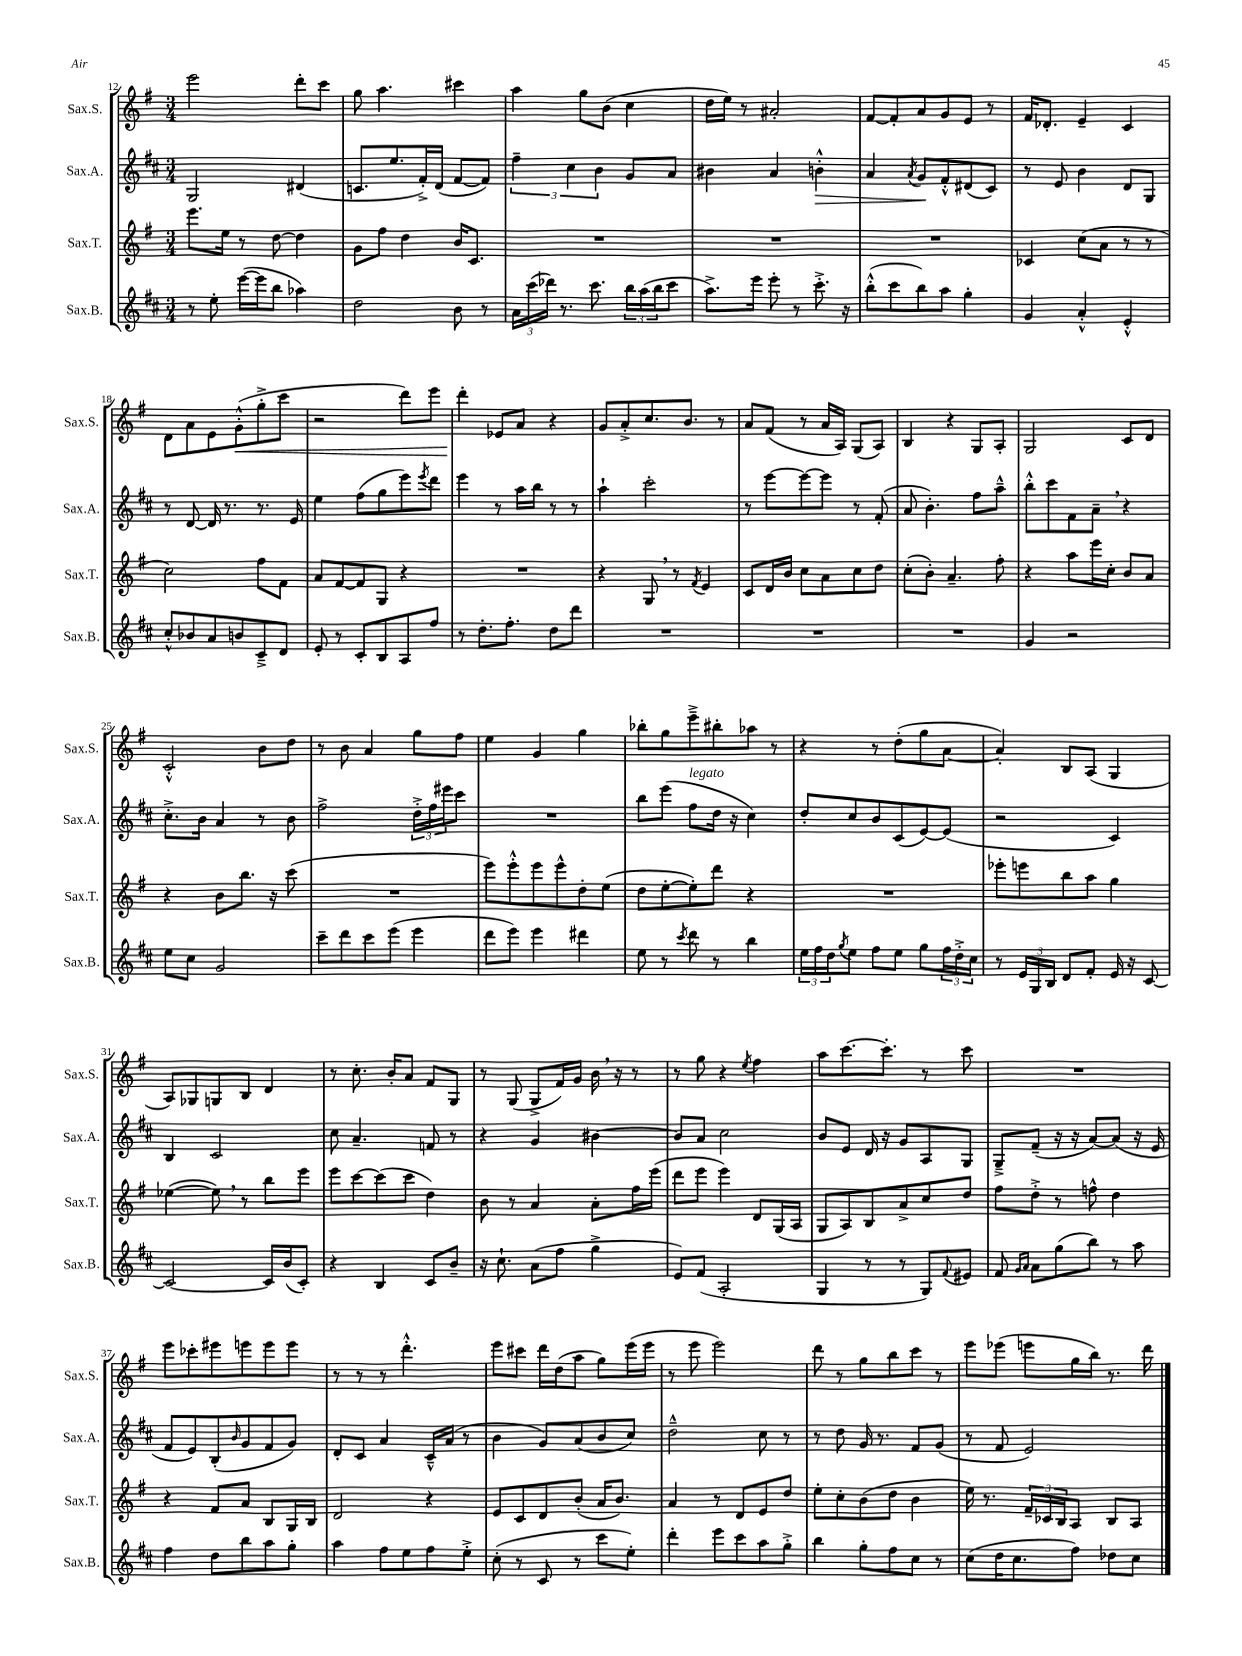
<<
\new StaffGroup <<
\new Staff = "s0" \with { instrumentName = "Sax.S." shortInstrumentName = "Sax.S." } {
    \clef treble \key g \major \numericTimeSignature \time 3/4
    e'''2 d'''8-. c'''8 |
    g''8 a''4. cis'''4 |
    a''4 g''8 b'8( c''4 |
    d''16 e''16) r8 ais'2-. |
    fis'8~ fis'8-. a'8 g'8 e'8 r8 |
    fis'16 des'8.-. e'4-- c'4 |
    d'8 a'8 e'8 g'8-.-^\<( g''8-.-> c'''8 |
    r2 d'''8) e'''8 |
    d'''4-.\! ees'8 a'8 r4 |
    g'8 a'8-.-> c''8. b'8. r8 |
    a'8 fis'8( r8 a'16 a16) g8( a8) |
    b4 r4 g8 a8-. |
    g2 c'8 d'8 |
    c'2-.-^ b'8 d''8 |
    r8 b'8 a'4 g''8 fis''8 |
    e''4 g'4 g''4 |
    bes''8-. g''8 e'''8---> bis''8-. aes''8 r8 |
    r4 r8 d''8-.( g''8 a'8~ |
    a'4-.) b8 a8( g4 |
    a8) ges8 g8 b8 d'4 |
    r8 c''8.-. b'16-. a'8 fis'8 g8 |
    r8 g8( g8-> fis'16) g'16 b'16 \breathe r16 r8 |
    r8 g''8 r4 \acciaccatura { e''8 } fis''4 |
    a''8 c'''8.~ c'''8.-. r8 c'''8 |
    R2. |
    e'''8 ces'''8-. eis'''8 e'''8 e'''8 e'''8 |
    r8 r8 r8 d'''4.-.-^ |
    e'''8 cis'''8 d'''16 d''16( a''8 g''8) e'''16( e'''16 |
    r8 e'''8 e'''2) |
    d'''8 r8 g''8 b''8 c'''8 r8 |
    e'''8 ees'''8( e'''8 g''16 b''16) r8. d'''16 \bar "|." |
}
\new Staff = "s1" \with { instrumentName = "Sax.A." shortInstrumentName = "Sax.A." } {
    \clef treble \key d \major \numericTimeSignature \time 3/4
    g2 dis'4( |
    c'8. e''8. fis'16-.->) d'16( fis'8~ fis'8) |
    \tuplet 3/2 { fis''4-- cis''4 b'4 } g'8 a'8 |
    bis'4 a'4 b'4-.-^\> |
    a'4 \acciaccatura { a'8 } g'8\! fis'8-.-^ dis'8( cis'8) |
    r8 e'8 b'4 d'8 g8 |
    r8 d'8~ d'16 r8. r8. e'16 |
    e''4 fis''8( g''8 e'''8) \acciaccatura { e'''8 } d'''8 |
    e'''4 r8 a''16 b''16 r8 r8 |
    a''4-! cis'''2-. |
    r8 e'''8~ e'''8~ e'''8 r8 fis'8-.( |
    a'8 b'4.-.) fis''8 a''8---^ |
    b''8-.-^ cis'''8 fis'8 a'8-- \breathe r4 |
    cis''8.-.-> b'16 a'4 r8 b'8 |
    fis''2-> \tuplet 3/2 { d''16-.-> fis''16 eis'''16 } cis'''8 |
    R2. |
    b''8 e'''8( fis''8^\markup { \italic "legato" } d''16 r16 cis''4) |
    d''8-. cis''8 b'8 cis'8( e'8~) e'8( |
    r2 cis'4) |
    b4 cis'2 |
    cis''8 a'4.-- f'8 r8 |
    r4 g'4 bis'4~ |
    bis'8 a'8 cis''2 |
    b'8 e'8 d'16 r16 g'8 a8 g8 |
    g8---> fis'8--( r16 r16 a'8~) a'8( r16 e'16 |
    fis'8 e'8) b8-.( \grace { b'16 } g'8 fis'8 g'8) |
    d'8-. cis'8 a'4 cis'16---^ a'16( r8 |
    b'4 g'8) a'8( b'8 cis''8) |
    d''2---^ cis''8 r8 |
    r8 d''8 g'16 r8. fis'8 g'8( |
    r8 fis'8 e'2) \bar "|." |
}
\new Staff = "s2" \with { instrumentName = "Sax.T." shortInstrumentName = "Sax.T." } {
    \clef treble \key g \major \numericTimeSignature \time 3/4
    e'''8. e''16 r8 d''8~ d''4 |
    g'8 fis''8 d''4 b'16 c'8. |
    R2. |
    R2. |
    R2. |
    ces'4 c''8( a'8 r8 r8 |
    c''2) fis''8 fis'8 |
    a'8 fis'8~ fis'8 g8 r4 |
    R2. |
    r4 g8 \breathe r8 \acciaccatura { fis'8 } e'4 |
    c'8 d'16 b'16 c''8 a'8 c''8 d''8 |
    c''8-.( b'8-.) a'4.-- fis''8-. |
    r4 a''8 e'''16 c''16-. b'8 a'8 |
    r4 b'8 b''8. r16 c'''8( |
    R2. |
    e'''8) e'''8-.-^ e'''8 e'''8-^ d''8-. e''8( |
    d''8 e''8~-. e''8-.) d'''8 r4 |
    R2. |
    ees'''8-. e'''8 b''8 a''8 g''4 |
    ees''4~( ees''8) \breathe r8 b''8 e'''8 |
    e'''8 c'''8~ c'''8( c'''8 d''4) |
    b'8 r8 a'4 a'8-. fis''16 e'''16( |
    d'''8 e'''8 e'''4) d'8 g16( a16 |
    g8 a8) b8 a'8-> c''8 d''8 |
    fis''8 d''8-.-> r8 f''8-^ d''4 |
    r4 fis'8 a'8 b8 g16 b16 |
    d'2 r4 |
    e'8 c'8 d'8 b'8-.( a'16 b'8.) |
    a'4 r8 d'8 e'8 d''8 |
    e''8-. c''8-. b'8( d''8 b'4 |
    e''16) r8. \tuplet 3/2 { fis'16-- ces'16 b16 } a8 b8 a8 \bar "|." |
}
\new Staff = "s3" \with { instrumentName = "Sax.B." shortInstrumentName = "Sax.B." } {
    \clef treble \key d \major \numericTimeSignature \time 3/4
    r8 e''8-. e'''16~( e'''16 b''8 aes''4) |
    d''2 b'8 r8 |
    \tuplet 3/2 { a'16 cis'''16( des'''16) } r8. cis'''8. \tuplet 3/2 { b''16 a''16( b''16 } cis'''8 |
    a''8.->) e'''16 e'''8-. r8 cis'''8.-.-> r16 |
    b''8-.-^( cis'''8 b''8) a''8 g''4-. |
    g'4 a'4-.-^ e'4-.-^ |
    cis''8-.-^ bes'8 a'8 b'8 cis'8---> d'8 |
    e'8-. r8 cis'8-. b8 a8 fis''8 |
    r8 d''8.-. fis''8.-. d''8 d'''8 |
    R2. |
    R2. |
    R2. |
    g'4 r2 |
    e''8 cis''8 g'2 |
    cis'''8-- d'''8 cis'''8 e'''8( e'''4 |
    d'''8 e'''8) e'''4 dis'''4 |
    e''8 r8 \acciaccatura { cis'''8 } d'''8 r8 b''4 |
    \tuplet 3/2 { e''16 fis''16 d''16 } \acciaccatura { g''8 } e''8 fis''8 e''8 g''8 \tuplet 3/2 { fis''16 d''16-.-> cis''16 } |
    r8 \tuplet 3/2 { e'16 g16 b16 } d'8 fis'8-. e'16 r16 cis'8~ |
    cis'2~ cis'16 b'16( cis'8-.) |
    r4 b4 cis'8 b'8-- |
    r16 cis''8.-! a'8( fis''8 g''4-> |
    e'8) fis'8( a2-. |
    g4 r8 r8 g8) \appoggiatura { fis'8 } eis'8 |
    fis'8 \grace { g'16 a'16 } a'8 g''8( b''8) r8 a''8 |
    fis''4 d''8 b''8 a''8 g''8-. |
    a''4 fis''8 e''8 fis''8 e''8-.-> |
    cis''8-.( r8 cis'8 r8 cis'''8 e''8-.) |
    d'''4-. e'''8 cis'''8 a''8 g''8-.-> |
    b''4 g''8-. fis''8 cis''8 r8 |
    cis''8( d''16 cis''8. fis''8) des''8 cis''8 \bar "|." |
}
>>
>>
\layout { \context { \Score currentBarNumber = #12 } }
